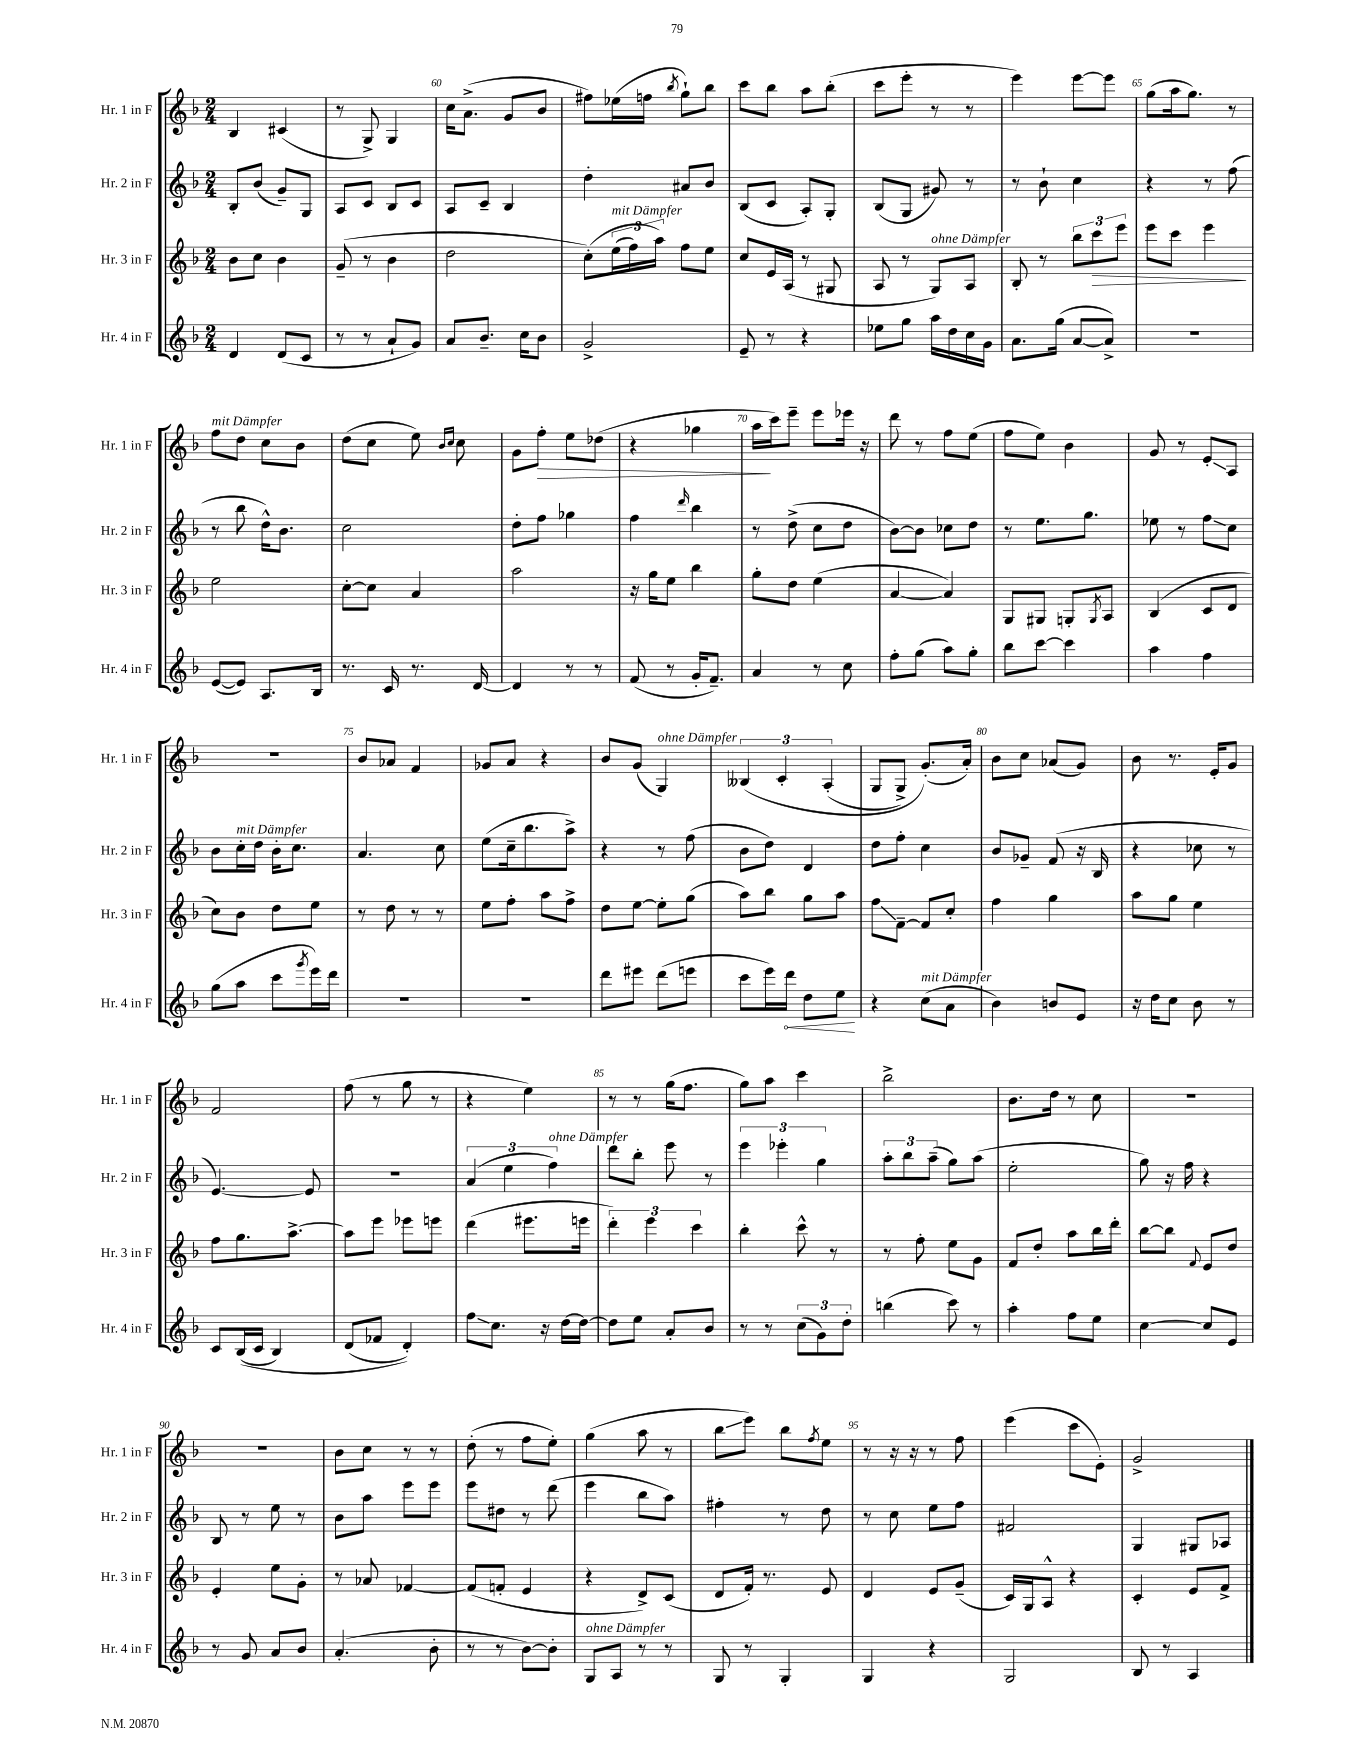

**kern	**kern	**kern	**kern
*staff4	*staff3	*staff2	*staff1
*clefG2	*clefG2	*clefG2	*clefG2
*k[b-]	*k[b-]	*k[b-]	*k[b-]
*M2/4	*M2/4	*M2/4	*M2/4
4d/	8b-\L	8B-'/L	4B-/
.	8cc\J	(8b-/J	.
(8d/L	4b-\	8g~/L)	(4c#/
8c/J	.	8G/J	.
=	=	=	=
8r	(8g~/	8A/L	8r
8r	8r	8c/J	8G^/)
8a`/L	4b-\	8B-/L	4G/
8g/J)	.	8c/J	.
=	=	=	=
8a/L	2dd\	8A/L	16cc\LK
.	.	.	(8.a^\J
8.b-~/J	.	8c~/J	.
.	.	4B-/	8g/L
16cc\LK	.	.	.
8b-\J	.	.	8b-/J
=	=	=	=
2g^/	&(8cc'\L)	4dd'\	8ff#\L)
.	(24ee\L	.	(16ee-\L
.	24ff\)	.	.
.	.	.	16ff\JJ
.	24aa\JJ&)	.	.
.	.	.	8qbb-/
.	8ff\L	8a#/L	8gg`\L)
.	8ee\J	8b-/J	8bb-\J
=	=	=	=
8e~/	8cc/L	(8B-/L	8ccc\L
8r	16e/L	8c/J	8bb-\J
.	(16A/JJ	.	.
4r	8r	8A'/L)	8aa\L
.	8G#/	8G'/J	(8bb-'\J
=	=	=	=
8ee-\L	8A/	(8B-/L	8ccc\L
8gg\J	8r	8G/J	8eee'\J
16aa\LL	8G/L)	8g#/)	8r
16dd\	.	.	.
16cc\	8A/J	8r	8r
16g\JJ	.	.	.
=	=	=	=
8.a\L	8B-'/	8r	4eee\)
.	8r	8b-`\	.
(16gg\Jk	.	.	.
[8a/L	12bb-\L	4cc\	[8eee\L
.	12ccc\	.	.
8a^/]J)	.	.	8eee\]J
.	12eee\J	.	.
=	=	=	=
2r	8eee\L	4r	(8gg\L
.	8ccc\J	.	16aa\k
.	.	.	8.gg\J)
.	4eee\	8r	.
.	.	(8ff\	8r
=	=	=	=
([8e/L	2ee\	8r	8ff\L
8e/]J)	.	8bb-\	8dd\J
8.A/L	.	16dd^^\LK)	8cc\L
.	.	8.b-\J	.
.	.	.	8b-\J
16B-/Jk	.	.	.
=	=	=	=
8.r	[8cc'\L	2cc\	(8dd\L
.	8cc\]J	.	8cc\J
16c/	.	.	.
8.r	4a/	.	8ee\)
.	.	.	16qqb-/LL
.	.	.	16qqcc/JJ
.	.	.	8cc\
[16d/	.	.	.
=	=	=	=
4d/]	2aa\	8dd'\L	8g\L
.	.	8ff\J	8ff'\J
8r	.	4gg-\	8ee\L
8r	.	.	(8dd-\J
=	=	=	=
(8f/	16r	4ff\	4r
.	16gg\LK	.	.
8r	8ee\J	.	.
.	.	16qqddd/	.
16g'/LK	4bb-\	4bb-\	4gg-\
8.f~/J)	.	.	.
=	=	=	=
4a/	8gg'\L	8r	16aa\LL
.	.	.	16ccc\J)
.	8dd\J	(8dd^\	8eee~\J
8r	(4ee\	8cc\L	8eee\L
8cc\	.	8dd\J	16eee-\Jk
.	.	.	16r
=	=	=	=
8ff'\L	[4a/	[8b-\L)	8ddd\
(8gg\J	.	8b-\]J	8r
8aa\L)	4a/])	8cc-\L	8ff\L
8gg'\J	.	8dd\J	(8ee\J
=	=	=	=
8bb-\L	8G/L	8r	8ff\L
[8ccc\J	8G#/J	8.ee\L	8ee\J)
4ccc\]	8G'/L	.	4b-\
.	.	8.gg\J	.
.	8qG/	.	.
.	8A/J	.	.
=	=	=	=
4aa\	(4B-/	8ee-\	8g/
.	.	8r	8r
4ff\	8c/L	8ff\L	8e'/L
.	8d/J	8cc\J	8A/J
=	=	=	=
(8gg\L	8cc\L)	8b-\L	2r
8aa\J	8b-\J	16cc'\L	.
.	.	16dd\JJ	.
8ccc\L	8dd\L	16b-'\LK	.
.	.	8.cc\J	.
8qggg/	.	.	.
16eee\L)	8ee\J	.	.
16ddd\JJ	.	.	.
=	=	=	=
2r	8r	4.a/	8b-/L
.	8dd\	.	8a-/J
.	8r	.	4f/
.	8r	8cc\	.
=	=	=	=
2r	8ee\L	(8ee\L	8g-/L
.	8ff'\J	16cc~\k	8a/J
.	.	8.bb-\	.
.	8aa\L	.	4r
.	8ff^\J	8aa^\J)	.
=	=	=	=
8ddd\L	8dd\L	4r	8b-/L
8eee#\J	[8ee\J	.	(8g/J
(8ddd\L	8ee'\]L	8r	4G/)
8eee\J	(8gg\J	(8ff\	.
=	=	=	=
8ccc\L	8aa\L)	8b-\L	&(6B--/
16eee\L)	8bb-\J	8dd\J)	.
.	.	.	6c'/
16ddd\JJ	.	.	.
8dd\L	8gg\L	4d/	.
.	.	.	(6A'/
8ee\J	8aa\J	.	.
=	=	=	=
4r	8ff\L	8dd\L	8G/L
.	[8f~\J	8ff'\J	8G^/J)
(8cc\L	8f/]L	4cc\	(8.g'/L&)
8a\J	8cc'/J	.	.
.	.	.	16a'/Jk)
=	=	=	=
4b-\)	4ff\	8b-/L	8b-\L
.	.	8g-~/J	8cc\J
8b/L	4gg\	(8f/	(8a-/L
8e/J	.	16r	8g/J)
.	.	16B-/	.
=	=	=	=
16r	8aa\L	4r	8b-\
16dd\LK	.	.	.
8cc\J	8gg\J	.	8.r
8b-\	4ee\	8cc-\	.
.	.	.	16e'/LK
8r	.	8r	8g/J
=	=	=	=
8c/L	8ff\L	[4.e/)	2f/
&((16B-/L	8.gg\	.	.
16c/JJ	.	.	.
4B-/)	.	.	.
.	[8.aa^\J	.	.
.	.	8e/]	.
=	=	=	=
(8d/L	8aa\]L	2r	(8ff\
8f-/J	8eee\J	.	8r
4d'/)&)	8eee-\L	.	8gg\
.	8eee\J	.	8r
=	=	=	=
8ff\L	(4ddd\	(6a/	4r
8.cc\J	.	.	.
.	.	6ee\	.
.	8.eee#\L	.	4ee\)
16r	.	.	.
.	.	6ff\)	.
[16dd\LL	.	.	.
16dd\_JJ	16eee\Jk	.	.
=	=	=	=
8dd\]L	6ddd'\)	8ddd\L	8r
8ee\J	.	8bb-'\J	8r
.	6eee\	.	.
8a'/L	.	8eee\	(16gg\LK
.	.	.	8.ff\J
.	6ccc\	.	.
8b-/J	.	8r	.
=	=	=	=
8r	4bb-'\	6eee\	8gg\L)
8r	.	.	8aa\J
.	.	6eee-'\	.
(12cc\L	8ccc^^\	.	4ccc\
12g\)	.	6gg\	.
.	8r	.	.
12dd'\J	.	.	.
=	=	=	=
(4bb\	8r	12aa'\L	2bb-^\
.	.	12bb-\	.
.	8ff'\	.	.
.	.	(12aa~\J	.
8ccc\)	8ee\L	8gg\L)	.
8r	8g\J	(8aa\J	.
=	=	=	=
4aa'\	8f/L	2ee'\	8.b-\L
.	8dd'/J	.	.
.	.	.	16dd\Jk
8ff\L	8aa\L	.	8r
8ee\J	16bb-\L	.	8cc\
.	16ddd'\JJ	.	.
=	=	=	=
[4cc\	[8bb-\L	8gg\)	2r
.	8bb-\]J	16r	.
.	.	16ff\	.
.	8qqf/	.	.
8cc/]L	8e/L	4r	.
8e/J	8dd/J	.	.
=	=	=	=
8r	4e'/	8B-/	2r
8g/	.	8r	.
8a/L	8ee\L	8ee\	.
8b-/J	8g'\J	8r	.
=	=	=	=
(4.a'/	8r	8b-\L	8b-\L
.	8a-/	8aa\J	8cc\J
.	[4f-/	8eee\L	8r
8b-'\	.	8eee\J	8r
=	=	=	=
8r	(8f-/]L	8eee\L	(8dd'\
8r	8f'/J	8dd#\J	8r
[8b-\L)	4e/	8r	8ff\L
8b-'\]J	.	(8ddd\	8ee'\J)
=	=	=	=
8G/L	4r	4eee\	(4gg\
8A/J	.	.	.
8r	8d^/L)	8bb-\L	8aa\
8r	(8c/J	8aa\J)	8r
=	=	=	=
8G/	8d/L	4ff#'\	8bb-\L
8r	16f'/Jk)	.	8eee\J)
.	8.r	.	.
4G'/	.	8r	8bb-\L
.	.	.	8qff/
.	8e/	8dd\	8ee\J
=	=	=	=
4G/	4d/	8r	8r
.	.	8cc\	16r
.	.	.	16r
4r	8e/L	8ee\L	8r
.	(8g~/J	8ff\J	8ff\
=	=	=	=
2G/	16c/LL)	2f#/	(4eee\
.	16G/J	.	.
.	8A^^/J	.	.
.	4r	.	8ccc\L
.	.	.	8e'\J)
=	=	=	=
8B-/	4c'/	4G/	2g^/
8r	.	.	.
4A/	8e/L	8G#/L	.
.	8f^/J	8A-/J	.
==	==	==	==
*-	*-	*-	*-
